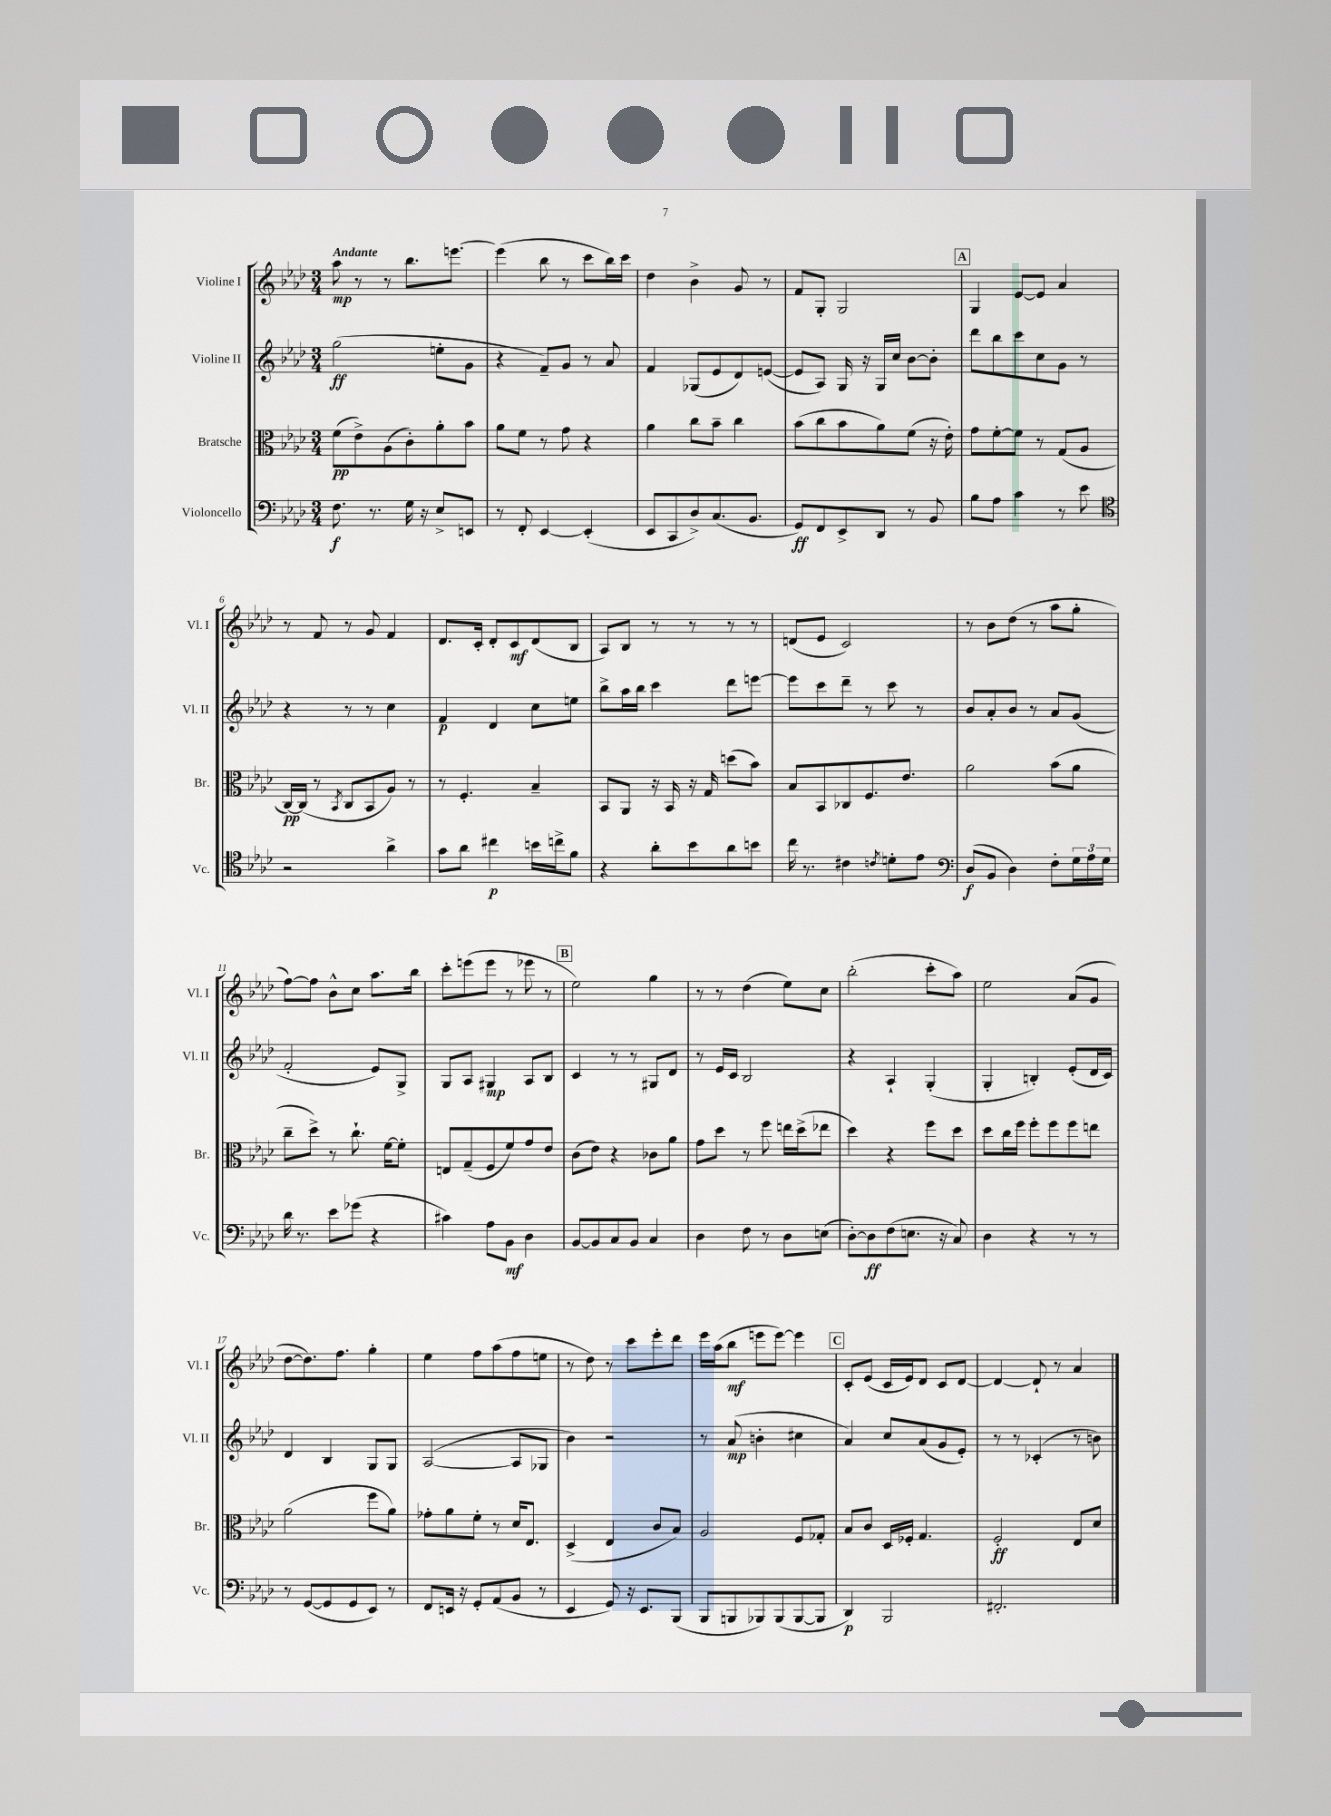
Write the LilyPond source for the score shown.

<<
\new StaffGroup <<
\new Staff = "s0" \with { instrumentName = "Violine I" shortInstrumentName = "Vl. I" } {
    \clef treble \key aes \major \numericTimeSignature \time 3/4 \tempo "Andante"
    aes''8\mp r8 r8 bes''8. e'''8.~ |
    e'''4( bes''8 r8 c'''8 bes''16) c'''16 |
    des''4 bes'4-> g'8 r8 |
    f'8 g8-. g2 |
    \mark \markup { \box "A" } g4 ees'8~ ees'8 aes'4 |
    r8 f'8 r8 g'8 f'4 |
    des'8. c'16-. des'8-. c'8\mf des'8( bes8 |
    aes8) bes8 r8 r8 r8 r8 |
    d'8( ees'8 c'2) |
    r8 bes'8 des''8( r8 aes''8 g''8-. |
    f''8~) f''8 bes'8-^ c''8 aes''8. bes''16 |
    c'''8-. e'''8( e'''8 r8 ees'''8 r8 |
    \mark \markup { \box "B" } ees''2) g''4 |
    r8 r8 des''4( ees''8) c''8 |
    bes''2-.( c'''8-. aes''8) |
    ees''2 aes'8( g'8 |
    des''8~ des''8.) f''8. g''4-. |
    ees''4 f''8 aes''8( f''8 e''8 |
    r8 des''8) r8 c'''8 ees'''8-. des'''8 |
    ees'''16 aes''16( bes''8\mf e'''8 e'''8~) e'''4 |
    \mark \markup { \box "C" } c'8-. ees'8( c'16 ees'16) des'8 c'8 des'8~ |
    des'4~ des'8-! r8 aes'4 \bar "|." |
}
\new Staff = "s1" \with { instrumentName = "Violine II" shortInstrumentName = "Vl. II" } {
    \clef treble \key aes \major \numericTimeSignature \time 3/4
    g''2\ff( e''8-. g'8 |
    r4 f'8--) g'8 r8 aes'8 |
    f'4 ges8( ees'8 des'8) e'8~( |
    e'8 aes8) g16 r16 g16 c''16 bes'8~ bes'8-. |
    \mark \markup { \box "A" } des'''8 bes''8 c'''8 c''8 g'8 r8 |
    r4 r8 r8 c''4 |
    f'4\p des'4 c''8 e''8 |
    bes''8-> aes''16 bes''16 c'''4 des'''8 e'''8~ |
    e'''8 c'''8 des'''8-- r8 c'''8 r8 |
    bes'8 aes'8-. bes'8 r8 aes'8 g'8( |
    f'2-. ees'8) g8-> |
    g8 aes8 gis4\mp aes8 bes8 |
    \mark \markup { \box "B" } c'4 r8 r8 gis8 des'8 |
    r8 ees'16 c'16 bes2 |
    r4 aes4-! g4-.( |
    g4-. b4-.) ees'8-.( des'16 c'16) |
    des'4 bes4 g8 g8 |
    aes2~( aes8 ges8 |
    bes'4) r2 |
    r8 aes'8\mp( b'4-. cis''4 |
    \mark \markup { \box "C" } aes'4) c''8 aes'8( g'8 ees'8-.) |
    r8 r8 ces'4-.( r8 b'8) \bar "|." |
}
\new Staff = "s2" \with { instrumentName = "Bratsche" shortInstrumentName = "Br." } {
    \clef alto \key aes \major \numericTimeSignature \time 3/4
    f'8\pp( ees'8->) aes8( c'8-.) aes'8-. bes'8 |
    aes'8 f'8 r8 g'8 r4 |
    aes'4 c''8 bes'8-- c''4 |
    bes'8( c''8 bes'8 aes'8) f'8( r16 ees'16-.) |
    \mark \markup { \box "A" } g'8 f'8~-. f'8 r8 g8( aes8 |
    c16~\pp) c16( r8 \acciaccatura { bes,8 } c8 bes,8 aes8) r8 |
    r8 f4.-. bes4-- |
    bes,8 aes,8 r16 bes,16 r16 g16 d''8( bes'8) |
    bes8 bes,8 ces8 f8. ees'8. |
    aes'2 bes'8( aes'8 |
    c''8-- des''8->) r8 c''8.-! f'16~ f'8-. |
    e8 g8--( f8 f'8) g'8 ees'8 |
    \mark \markup { \box "B" } c'8( ees'8) r4 ces'8 aes'8 |
    g'8 des''8 r8 f''8 e''16 des''16->( ees''8 |
    des''4) r4 f''8 des''8 |
    des''8 c''16 f''16 f''8-. f''8 f''8 e''8 |
    aes'2( f''8 aes'8) |
    ges'8-. aes'8 f'8-. r8 des'16 ees8. |
    des4->( ees4 c'8 bes8) |
    aes2 f8 ges8-. |
    \mark \markup { \box "C" } bes8 c'8 des16 fes16-. g4. |
    f2-.\ff ees8 des'8 \bar "|." |
}
\new Staff = "s3" \with { instrumentName = "Violoncello" shortInstrumentName = "Vc." } {
    \clef bass \key aes \major \numericTimeSignature \time 3/4
    f8.\f r8. g16 r16 ees8-> e,8 |
    r8 f,8-. ees,4~ ees,4-.( |
    ees,8 c,8 des8->) c8.( bes,8. |
    g,8\ff) f,8 ees,8-> des,8 r8 bes,8 |
    \mark \markup { \box "A" } bes8 aes8 c'4 r8 ees'8 |
    \clef tenor r2 aes'4-> |
    g'8 aes'8 cis''4\p b'16 c''16-> f'8 |
    r4 aes'8-. bes'8 aes'8 b'8 |
    c''16 r8. cis'4 \acciaccatura { c'8 } d'8-. ees'8 |
    \clef bass des8\f( bes,8 des4) f8-. \tuplet 3/2 { g16 aes16 g16 } |
    des'16 r8. ees'8 ges'8( r4 |
    cis'4) aes8 bes,8\mf des4 |
    \mark \markup { \box "B" } bes,8~ bes,8 c8 bes,8 c4 |
    des4 f8 r8 des8 e8( |
    des8~-.) des8\ff f8( e8. r16 c8) |
    des4 r4 r8 r8 |
    r8 g,8~( g,8 g,8 ees,8) r8 |
    f,8 e,16 r16 g,8-. aes,8( bes,8 r8 |
    ees,4 g,8) r16 ees,8. bes,,8( |
    bes,,8 b,,8 bes,,8) bes,,8( bes,,8~ bes,,8 |
    \mark \markup { \box "C" } des,4\p) bes,,2 |
    fis,2.-. \bar "|." |
}
>>
>>
